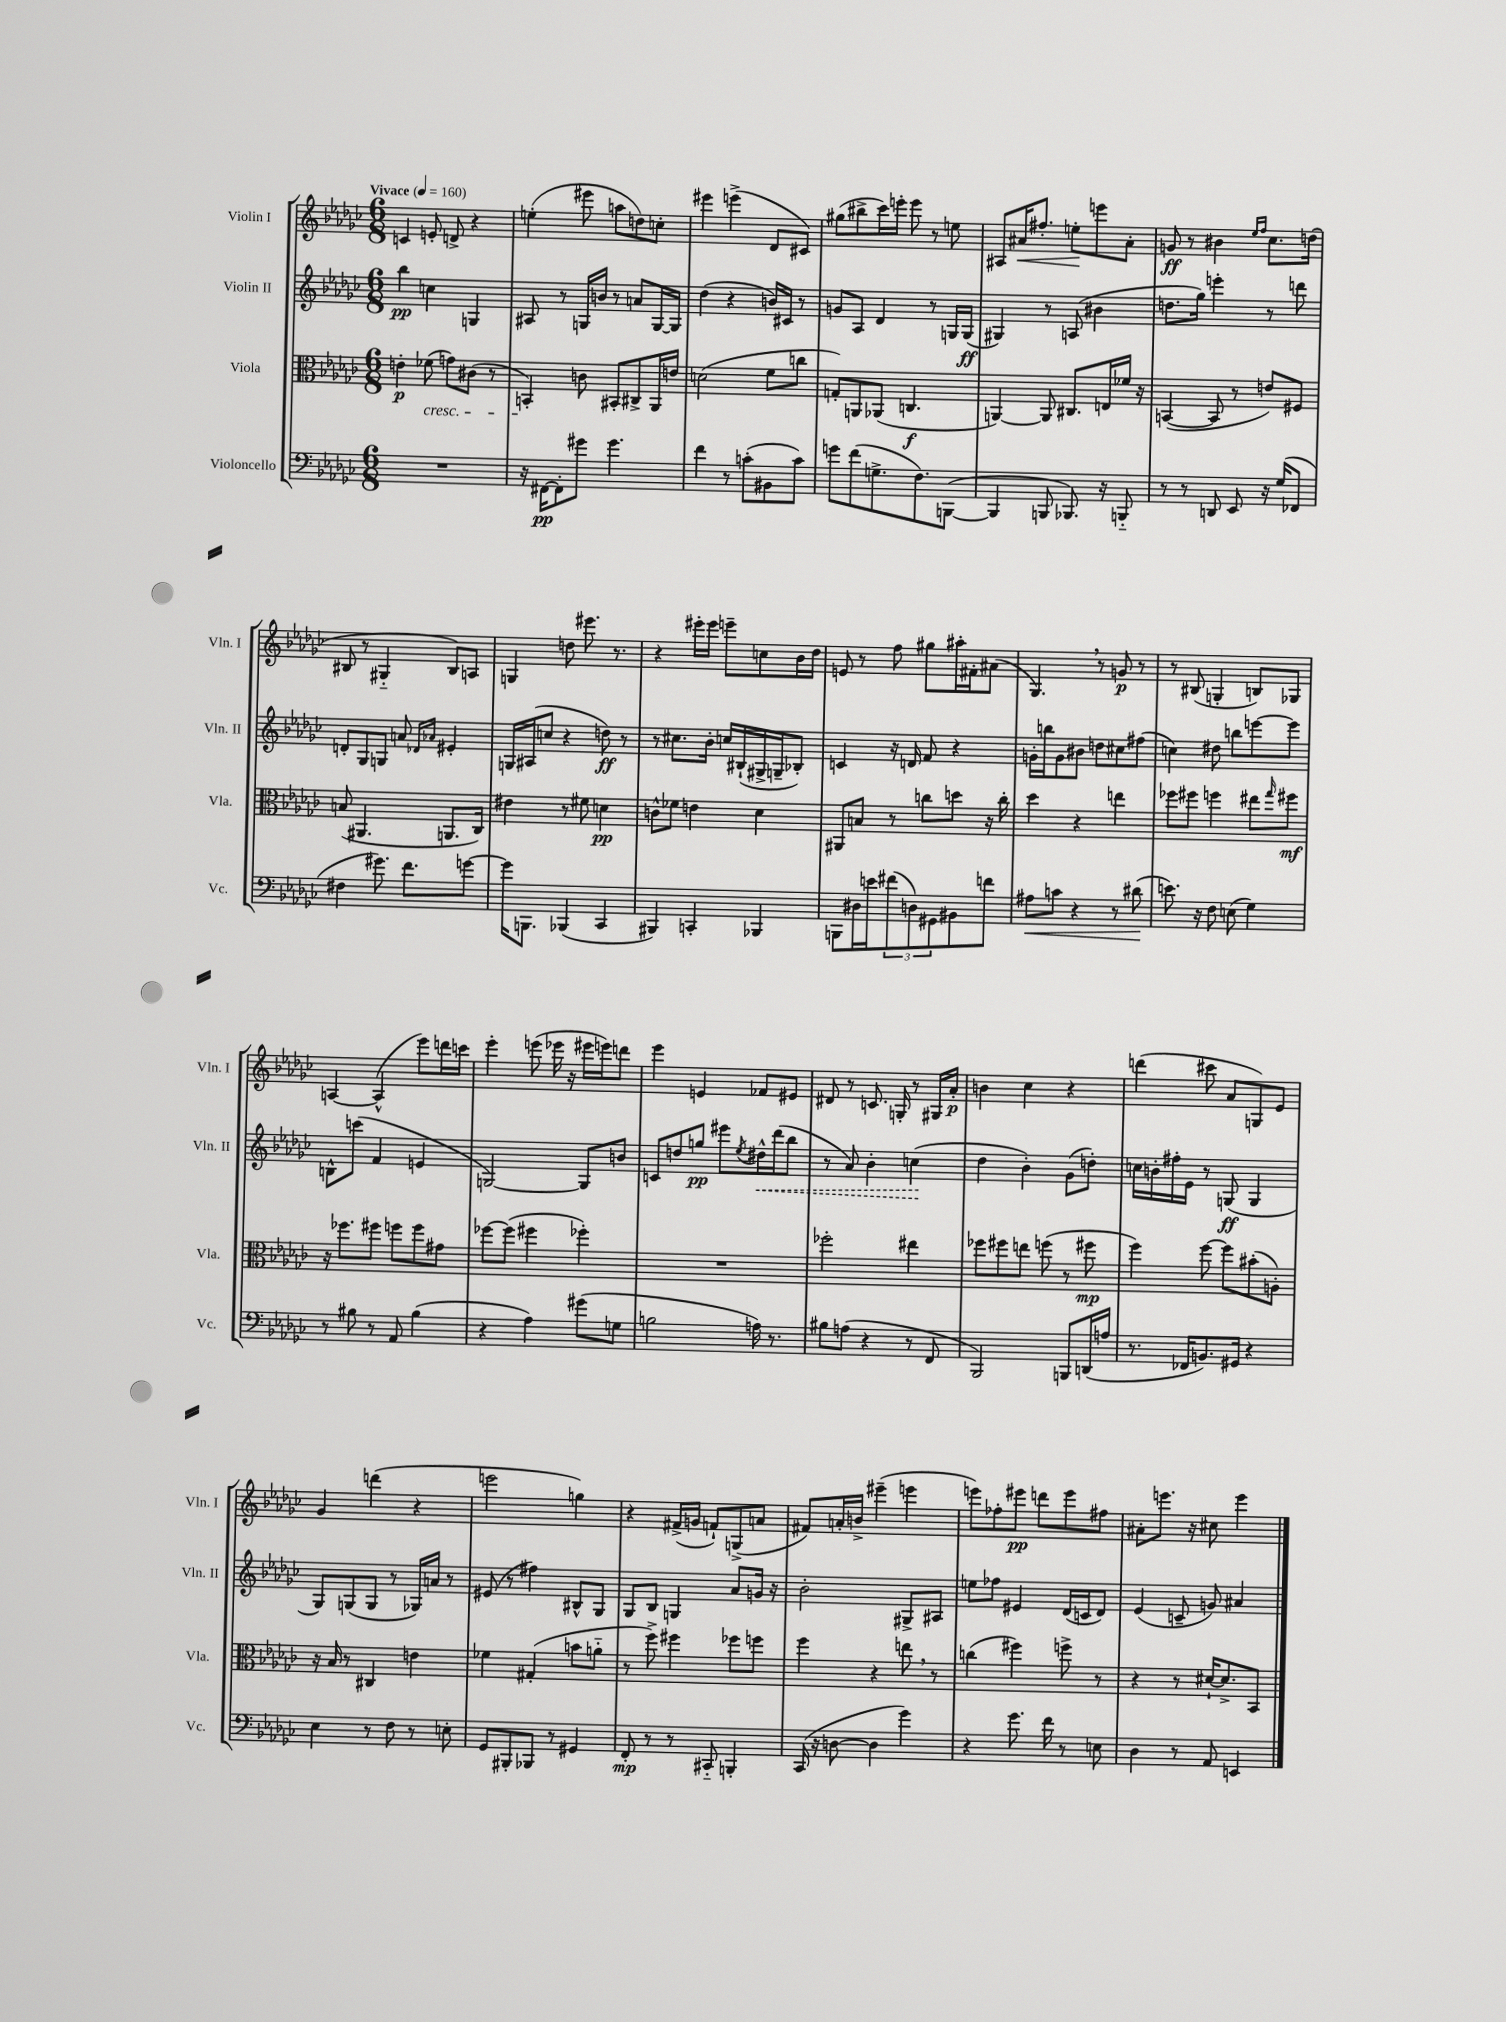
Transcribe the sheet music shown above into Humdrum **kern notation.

**kern	**kern	**kern	**kern
*staff4	*staff3	*staff2	*staff1
*clefF4	*clefC3	*clefG2	*clefG2
*k[b-e-a-d-g-c-]	*k[b-e-a-d-g-c-]	*k[b-e-a-d-g-c-]	*k[b-e-a-d-g-c-]
*M6/8	*M6/8	*M6/8	*M6/8
*MM160	*MM160	*MM160	*MM160
2.r	4e'\	4bb-\	4c/
.	(8f-\	4cc\	8e'/
.	8g\L)	.	8d^/
.	(8c#\J	4G/	4r
.	8r	.	.
=	=	=	=
16r	4BB'/)	8A#/	(4ee'\
[16FF#\LK	.	.	.
8FF#'\]	.	8r	.
8g#\J	8c\	16G/LL	8eee#\
.	.	16b/JJ	.
4.g#\	8BB#'/L	8r	8aa\L
.	8C#^/	8a/L	8dd\)
.	16AA-/L	[16G/L	8cc'\J
.	16e/JJ	16G/]JJ	.
=	=	=	=
4f\	(2d\	(4dd-\	4eee#\
8r	.	4r	(4eee^\
(8c'\L	.	.	.
8BB#\	8f\L	16b/LL)	8d-/L
.	.	16c#/JJ	.
8c\J)	8cc\J	8r	8c#/J)
=	=	=	=
8g\L	8G'/L)	8g/L	(8gg#\L
(8f\	8AA/	8A-/J	8bb#^\
8.G^\	(8AA-/J	4d-/	16ccc-\L)
.	.	.	16eee'\JJ
.	4.C/	.	8eee\
8.F\)	.	.	.
.	.	8r	8r
([8BBB\J	.	16G/LL	8ee\
.	.	(16G/JJ	.
=	=	=	=
4BBB/]	[4AA/)	4G#/)	8A#/L
.	.	.	16a#/K
.	.	.	8.ff#'/J
8BBB/	8AA/]	8r	.
8.BBB-/)	8.C#/L	(8A/	8ee'\L
.	.	4b#\	8eee\
16r	16E/L	.	.
8BBB'~/	16f-/JJ	.	8a#'\J
.	16r	.	.
=	=	=	=
8r	([4BB/	8.dd\L	8g/
8r	.	.	8r
.	.	16gg-\Jk)	.
8DD/	8BB/]	4eee'\	4b#\
8EE-/	8r	.	.
.	.	.	16qqee-/LL
.	.	.	16qqff/JJ
16r	8e/L)	8r	8.cc-\L
(16G-/LK	.	.	.
8FF-/J	8F#/J	8ddd\	.
.	.	.	(16dd\Jk
=	=	=	=
4F#\	(8B/	8d'/L	8B#/
.	4.AA#/	8G-/	8r
8.g#\)	.	8G/J	4G#'~/
.	.	8a/	.
8.f\L	.	.	.
.	.	16qqd-/LL	.
.	.	16qqa-/JJ	.
.	8.AA/L	4e#'/	8B#/L)
[8g\J	.	.	8A/J
.	16C-/Jk)	.	.
=	=	=	=
16g\]LK	4e#\	16G/LL	4G/
8.BBB\J	.	(16A#/J	.
.	.	8cc/J	.
(4BBB-/	8r	4r	8dd\
.	8f#\	.	8.eee#\
4CC-/	4d\	8dd\)	.
.	.	.	8.r
.	.	8r	.
=	=	=	=
4BBB#/)	8c^^\L	8r	4r
.	8f-\J	8.cc#\L	.
4CC'/	4e\	.	16eee#'\LL
.	.	16b-'\Jk	16eee#\JJ
.	.	16cc/LL	8eee~\L
.	.	(16B#`/	.
4BBB-/	4d-\	16G#^/	8cc\
.	.	16G~/J	.
.	.	8B-'/J)	16b-\L
.	.	.	16dd-\JJ
=	=	=	=
8BBB\L	8AA#/L	4c/	8e/
16D#\L	8B/J	.	8r
16e\J	.	.	.
(12f#\	8r	16r	8ff\
.	.	16d/	.
12D\)	.	.	.
.	8cc\L	8f/	8gg#\L
12GG#\	.	.	.
8BB#\	8dd\J	4r	16aa#'\L
.	.	.	16f#'\J
8f\J	16r	.	(8a#\J
.	16cc'\	.	.
=	=	=	=
8A#\L	4dd-\	16g'\LL	4.G-/)
.	.	16bb\J	.
8c\J	.	8g\	.
4r	4r	8b#\J	.
.	.	8dd\L	8r
8r	4ee\	8cc#\	8g/
(8d#\	.	(8ff#\J	8r
=	=	=	=
8.e\)	8ff-\L	4cc\)	8r
.	8ff#\J	.	(8B#/
16r	.	.	.
8F\	4ff\	8dd#\	4G'/
(8E\	.	8bb\L	.
4G-\)	8ee#\L	[8eee\	8B/L)
.	16qqgg-/	.	.
.	8ff#\J	8eee\]J	8G-/J
=	=	=	=
8r	16r	8B^^\L	[4A/
.	8.ff-\L	.	.
8B#\	.	(8ccc\J	.
8r	8ff#\J	4f/	(4A^^/]
8AA-/	8ff\L	.	.
(4B#\	8ff\	4e/	8eee-\L)
.	8g#\J	.	16ddd\L
.	.	.	16ccc\JJ
=	=	=	=
4r	[8ff-\L	[2G/)	4eee-'\
.	(8ff-\]J	.	.
4A-\)	4ff#\	.	(8eee\
.	.	.	16eee-\
.	.	.	16r
(8g#\L	4ff-'\)	8G/]L	16eee#\LL
.	.	.	16eee\J)
8G\J	.	8b/J	8ddd\J
=	=	=	=
2B\	2.r	8c/L	4eee-\
.	.	8dd/	.
.	.	8gg/J	4e/
.	.	8eee#\L	.
.	.	8qee-/	.
16A\)	.	16dd#^^\L	8f-/L
8.r	.	(16ddd-\J	.
.	.	8bb-\J	8e#/J
=	=	=	=
8B#\L	2ff-'\	8r	8d#/
(8A\J	.	8a-/)	8r
4r	.	4b-'\	8.c/
.	.	.	16G'/
8r	4ee#\	(4cc\	8r
8FF/	.	.	16G#/LL
.	.	.	16a-'/JJ
=	=	=	=
2BBB-/)	8ff-\L	4dd-\	4b\
.	8ff#\	.	.
.	8ee\J	4b-'\)	4cc-\
.	(8ff\	.	.
8BBB/L	8r	(8g-\L	4r
(16DD/L	8ff#\	8dd'\J)	.
16A/JJ	.	.	.
=	=	=	=
8.r	4ff\)	16cc\LL	(4ddd\
.	.	16b'\	.
.	.	16ff#'\	.
16FF-/LK	.	16e-\JJ	.
8.BB/)	[8ff\	8r	8ccc#\
.	8ff\]L	(8G/	8a-/L
16GG#/Jk	.	.	.
4r	(8b#'\	4G/	8G/)
.	8A'\J)	.	8e-/J
=	=	=	=
4E-\	16r	8G-/L)	4g-/
.	16B-/	.	.
.	8r	(8G/	.
8r	4C#/	8G/J	(4ddd\
8F\	.	8r	.
8r	4e\	16G-/LL)	4r
.	.	16a/JJ	.
8E'\	.	8r	.
=	=	=	=
8GG-/L	4f-\	(8e#/	2eee\
8BBB#'/	.	8r	.
8BBB-/J	(4G#'/	4ff#\)	.
8r	.	.	.
4GG#/	8b\L	8B#^^/L	4gg\)
.	8a'~\J	8G-/J	.
=	=	=	=
8FF'/	8r	8G-/L	4r
8r	8ff^\)	8B-/J	.
8r	4ff#\	4G/	(16f#^/LL
.	.	.	16g/JJ
8CC#'~/	.	.	8f`/L)
4BBB'/	8ff-\L	8a-/L	(8G^/
.	8ff\J	16g/Jk	8a/J
.	.	16r	.
=	=	=	=
(16CC-/	4ff\	2b-'\	8f#/L)
16r	.	.	.
[8D\	.	.	16a'/L
.	.	.	16b^/JJ
4D\]	4r	.	(4eee#~\
4g-\)	8ee\	8G#^/L	4eee\
.	8r	8A#/J	.
=	=	=	=
4r	(4cc\	8ee\L	8eee\L)
.	.	8ff-\J	8ff-'\
8.g-\	4ff#\)	4e#/	8eee#\J
.	.	.	8ddd\L
16f\	.	.	.
8r	8ff^\	(16d-/LL	8eee#\
.	.	16c/J	.
8E\	8r	8d-/J)	8ff#\J
=	=	=	=
4D-\	4r	(4e-/	8a#'\L
.	.	.	8.eee\J
8r	8r	8c~/	.
.	.	.	16r
8AA-/	[16d#`/LK	8g/)	8cc#\
.	8.d#^/]	.	.
4EE/	.	4a#/	4eee\
.	8BB-/J	.	.
==	==	==	==
*-	*-	*-	*-
